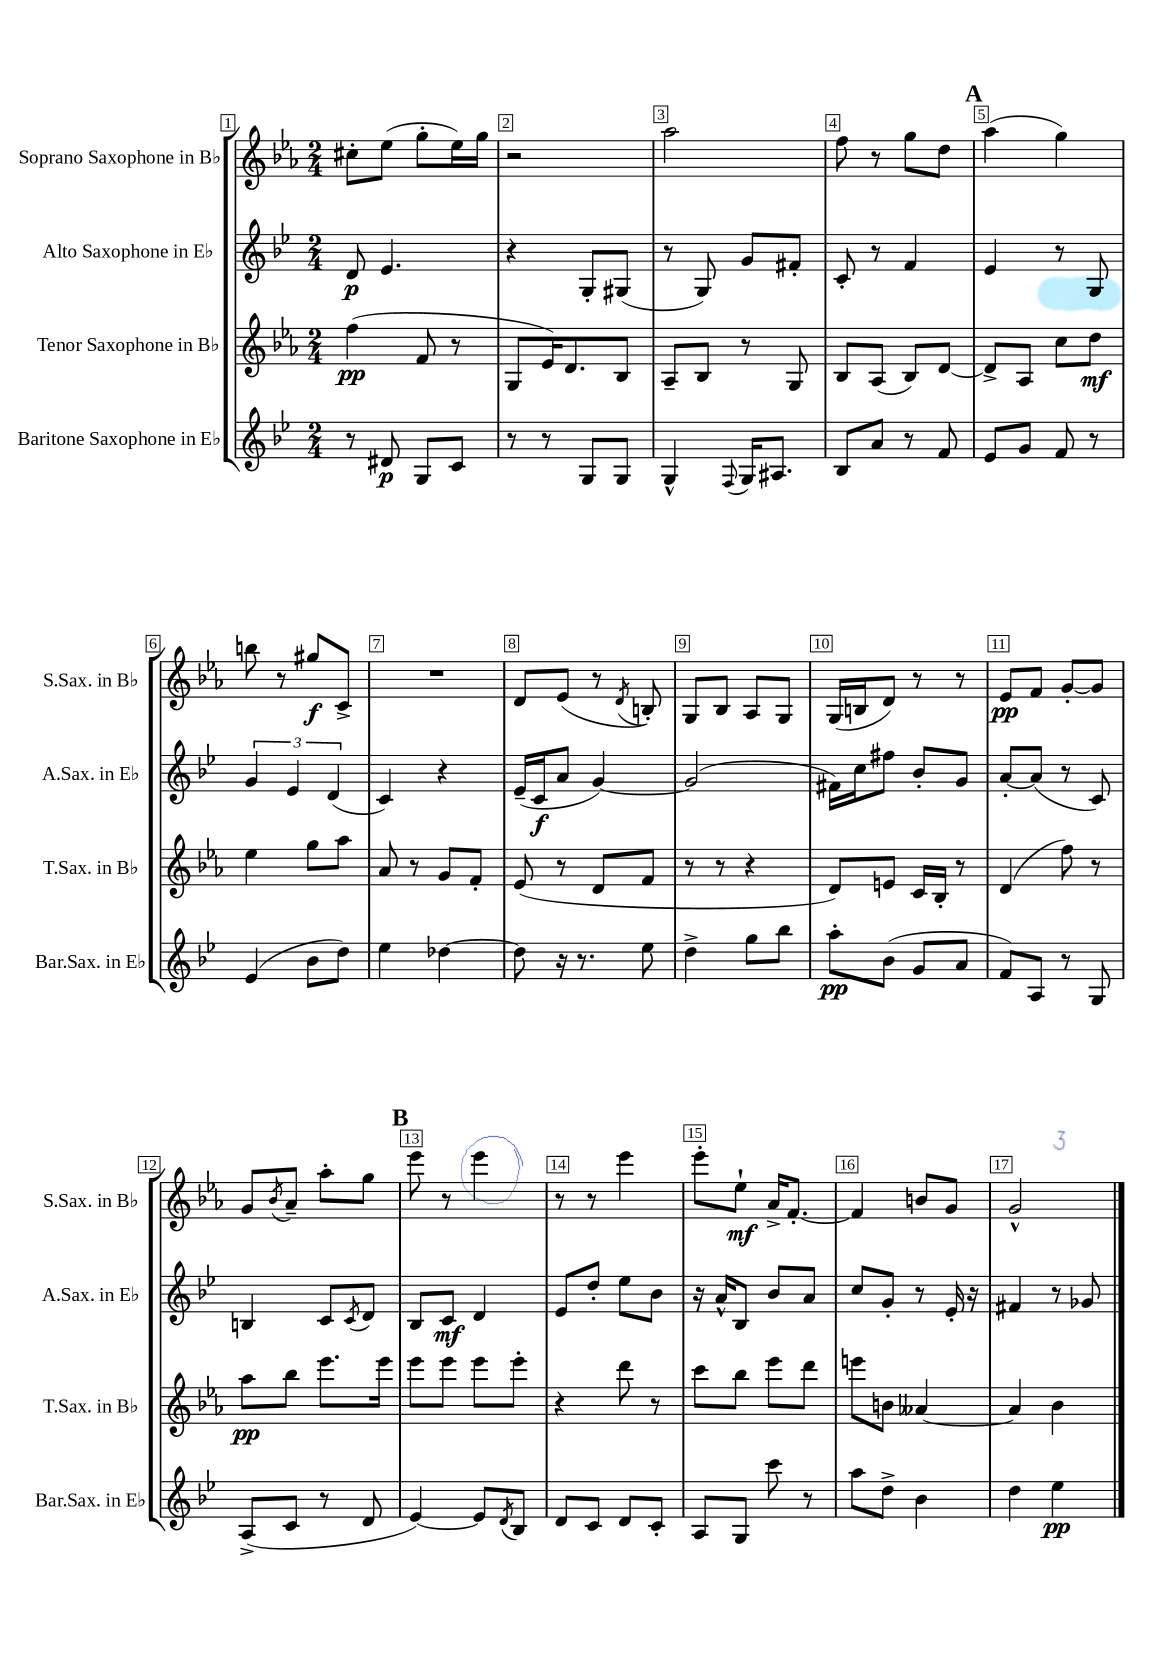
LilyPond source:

<<
\new StaffGroup <<
\new Staff = "s0" \with { instrumentName = "Soprano Saxophone in Bb" shortInstrumentName = "S.Sax. in Bb" } {
    \clef treble \key ees \major \numericTimeSignature \time 2/4
    cis''8-. ees''8( g''8-. ees''16) g''16 |
    r2 |
    aes''2 |
    f''8 r8 g''8 d''8 |
    \mark \markup { \bold "A" } aes''4( g''4) |
    b''8 r8 gis''8\f c'8-> |
    R2 |
    d'8 ees'8( r8 \acciaccatura { d'8 } b8-.) |
    g8 bes8 aes8 g8 |
    g16( b16 d'8) r8 r8 |
    ees'8\pp f'8 g'8~-. g'8 |
    g'8 \acciaccatura { bes'8 } aes'8-- aes''8-. g''8 |
    \mark \markup { \bold "B" } ees'''8 r8 ees'''4 |
    r8 r8 ees'''4 |
    ees'''8-. ees''8-!\mf aes'16-> f'8.~-. |
    f'4 b'8 g'8 |
    g'2-^ \bar "|." |
}
\new Staff = "s1" \with { instrumentName = "Alto Saxophone in Eb" shortInstrumentName = "A.Sax. in Eb" } {
    \clef treble \key bes \major \numericTimeSignature \time 2/4
    d'8\p ees'4. |
    r4 g8-. gis8( |
    r8 g8) g'8 fis'8-. |
    c'8-. r8 f'4 |
    \mark \markup { \bold "A" } ees'4 r8 g8 |
    \tuplet 3/2 { g'4 ees'4 d'4( } |
    c'4) r4 |
    ees'16--( c'16\f a'8 g'4~) |
    g'2( |
    fis'16) c''16 fis''8 bes'8-. g'8 |
    a'8~-. a'8( r8 c'8) |
    b4 c'8 \acciaccatura { c'8 } d'8 |
    \mark \markup { \bold "B" } bes8 c'8\mf d'4 |
    ees'8 d''8-. ees''8 bes'8 |
    r16 a'16-^ bes8 bes'8 a'8 |
    c''8 g'8-. r8 ees'16-. r16 |
    fis'4 r8 ges'8 \bar "|." |
}
\new Staff = "s2" \with { instrumentName = "Tenor Saxophone in Bb" shortInstrumentName = "T.Sax. in Bb" } {
    \clef treble \key ees \major \numericTimeSignature \time 2/4
    f''4\pp( f'8 r8 |
    g8 ees'16) d'8. bes8 |
    aes8-- bes8 r8 g8 |
    bes8 aes8( bes8) d'8~ |
    \mark \markup { \bold "A" } d'8-> aes8 c''8 d''8\mf |
    ees''4 g''8 aes''8 |
    aes'8 r8 g'8 f'8-. |
    ees'8( r8 d'8 f'8 |
    r8 r8 r4 |
    d'8) e'8 c'16 bes16-. r8 |
    d'4( f''8) r8 |
    aes''8\pp bes''8 ees'''8. ees'''16 |
    \mark \markup { \bold "B" } ees'''8 ees'''8 ees'''8 ees'''8-. |
    r4 d'''8 r8 |
    c'''8 bes''8 ees'''8 d'''8 |
    e'''8 b'8 aeses'4~ |
    aeses'4 bes'4 \bar "|." |
}
\new Staff = "s3" \with { instrumentName = "Baritone Saxophone in Eb" shortInstrumentName = "Bar.Sax. in Eb" } {
    \clef treble \key bes \major \numericTimeSignature \time 2/4
    r8 dis'8\p g8 c'8 |
    r8 r8 g8 g8 |
    g4-^ \appoggiatura { f8 } g16 ais8. |
    bes8 a'8 r8 f'8 |
    \mark \markup { \bold "A" } ees'8 g'8 f'8 r8 |
    ees'4( bes'8 d''8) |
    ees''4 des''4~ |
    des''8 r16 r8. ees''8 |
    d''4-> g''8 bes''8 |
    a''8-.\pp bes'8( g'8 a'8 |
    f'8) a8 r8 g8 |
    a8->( c'8 r8 d'8 |
    \mark \markup { \bold "B" } ees'4~) ees'8 \acciaccatura { d'8 } bes8 |
    d'8 c'8 d'8 c'8-. |
    a8 g8 c'''8 r8 |
    a''8 d''8-> bes'4 |
    d''4 ees''4\pp \bar "|." |
}
>>
>>
\layout { \context { \Score \override BarNumber.break-visibility = ##(#f #t #t) barNumberVisibility = #all-bar-numbers-visible \override BarNumber.stencil = #(make-stencil-boxer 0.1 0.3 ly:text-interface::print) } }
